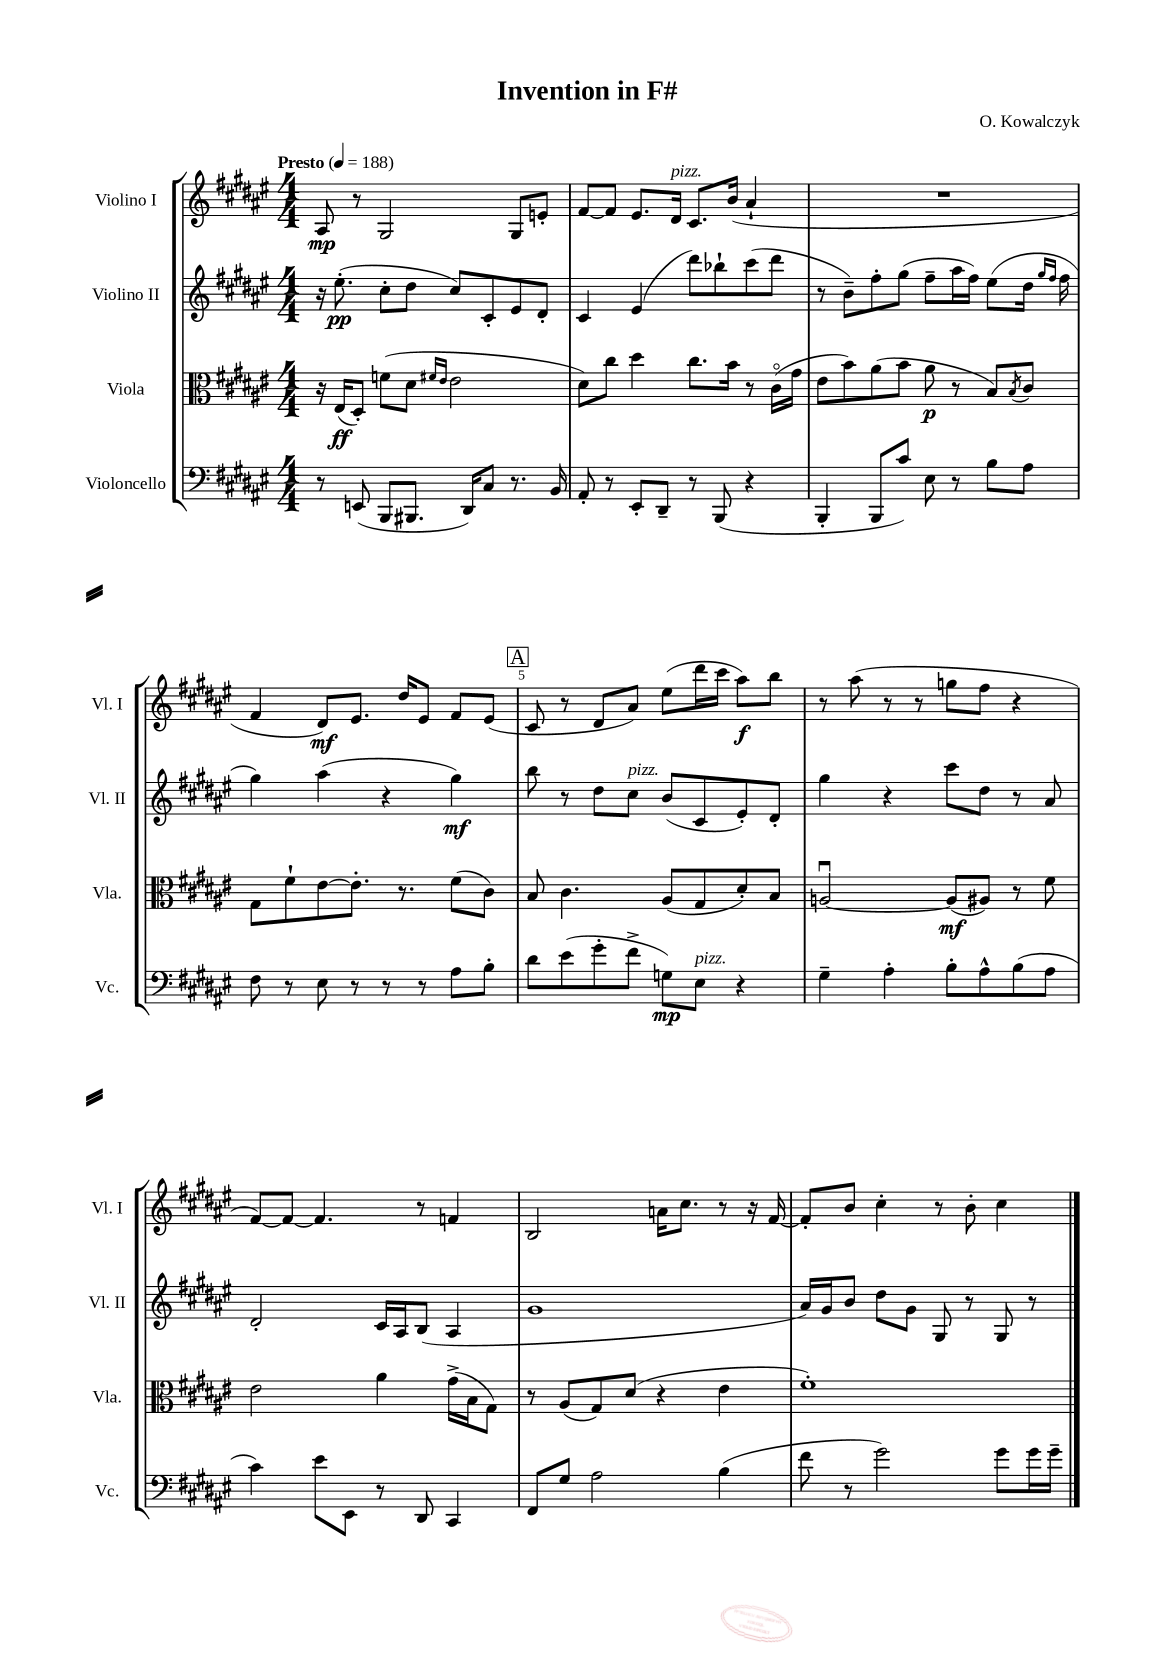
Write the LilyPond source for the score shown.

\header { title = "Invention in F#" composer = "O. Kowalczyk" }
<<
\new StaffGroup <<
\new Staff = "s0" \with { instrumentName = "Violino I" shortInstrumentName = "Vl. I" } {
    \clef treble \key fis \major \numericTimeSignature \time 4/4 \tempo "Presto" 4 = 188
    ais8\mp r8 gis2 gis8 e'8-. |
    fis'8~ fis'8 eis'8. dis'16^\markup { \italic "pizz." } cis'8. b'16( ais'4-! |
    R1 |
    fis'4 dis'8\mf) eis'8. dis''16 eis'8 fis'8 eis'8( |
    \mark \markup { \box "A" } cis'8 r8 dis'8 ais'8) eis''8( dis'''16 cis'''16 ais''8\f) b''8 |
    r8 ais''8( r8 r8 g''8 fis''8 r4 |
    fis'8~) fis'8~ fis'4. r8 f'4 |
    b2 a'16 cis''8. r8 r16 fis'16~ |
    fis'8-. b'8 cis''4-. r8 b'8-. cis''4 \bar "|." |
}
\new Staff = "s1" \with { instrumentName = "Violino II" shortInstrumentName = "Vl. II" } {
    \clef treble \key fis \major \numericTimeSignature \time 4/4
    r16 eis''8.-.\pp( cis''8-. dis''8 cis''8) cis'8-. eis'8 dis'8-. |
    cis'4 eis'4( dis'''8) bes''8-! cis'''8( dis'''8 |
    r8 b'8--) fis''8-. gis''8( fis''8-- ais''16 fis''16) eis''8( dis''16 \grace { gis''16 fis''16 } fis''16 |
    gis''4) ais''4( r4 gis''4\mf) |
    \mark \markup { \box "A" } b''8 r8 dis''8 cis''8^\markup { \italic "pizz." } b'8( cis'8 eis'8-.) dis'8-. |
    gis''4 r4 cis'''8 dis''8 r8 ais'8 |
    dis'2-. cis'16 ais16 b8( ais4 |
    gis'1 |
    ais'16) gis'16 b'8 dis''8 gis'8 gis8 r8 gis8 r8 \bar "|." |
}
\new Staff = "s2" \with { instrumentName = "Viola" shortInstrumentName = "Vla." } {
    \clef alto \key fis \major \numericTimeSignature \time 4/4
    r16 eis16\ff( dis8-.) f'8( dis'8 \grace { fis'16 eis'16 } eis'2 |
    dis'8) cis''8 dis''4 cis''8. b'16 r8 cis'16\flageolet( gis'16 |
    eis'8 b'8) ais'8( b'8 ais'8\p r8 b8) \acciaccatura { b8 } cis'8 |
    gis8 fis'8-! eis'8~ eis'8.-. r8. fis'8( cis'8) |
    \mark \markup { \box "A" } b8 cis'4. ais8( gis8 dis'8-.) b8 |
    a2~\downbow a8\mf( ais8) r8 fis'8 |
    eis'2 ais'4 gis'16->( b16 gis8) |
    r8 ais8( gis8) dis'8( r4 eis'4 |
    fis'1-.) \bar "|." |
}
\new Staff = "s3" \with { instrumentName = "Violoncello" shortInstrumentName = "Vc." } {
    \clef bass \key fis \major \numericTimeSignature \time 4/4
    r8 e,8( b,,8 bis,,8. dis,16) cis8 r8. b,16 |
    ais,8-. r8 eis,8-. dis,8-- r8 b,,8( r4 |
    b,,4-. b,,8 cis'8) eis8 r8 b8 ais8 |
    fis8 r8 eis8 r8 r8 r8 ais8 b8-. |
    \mark \markup { \box "A" } dis'8 eis'8( gis'8-. fis'8-> g8\mp) eis8^\markup { \italic "pizz." } r4 |
    gis4-- ais4-. b8-. ais8-^ b8( ais8 |
    cis'4) eis'8 eis,8 r8 dis,8 cis,4 |
    fis,8 gis8 ais2 b4( |
    fis'8 r8 gis'2) gis'8 gis'16 gis'16-- \bar "|." |
}
>>
>>
\layout { \context { \Score \override BarNumber.break-visibility = ##(#f #t #t) barNumberVisibility = #(every-nth-bar-number-visible 5) } }
